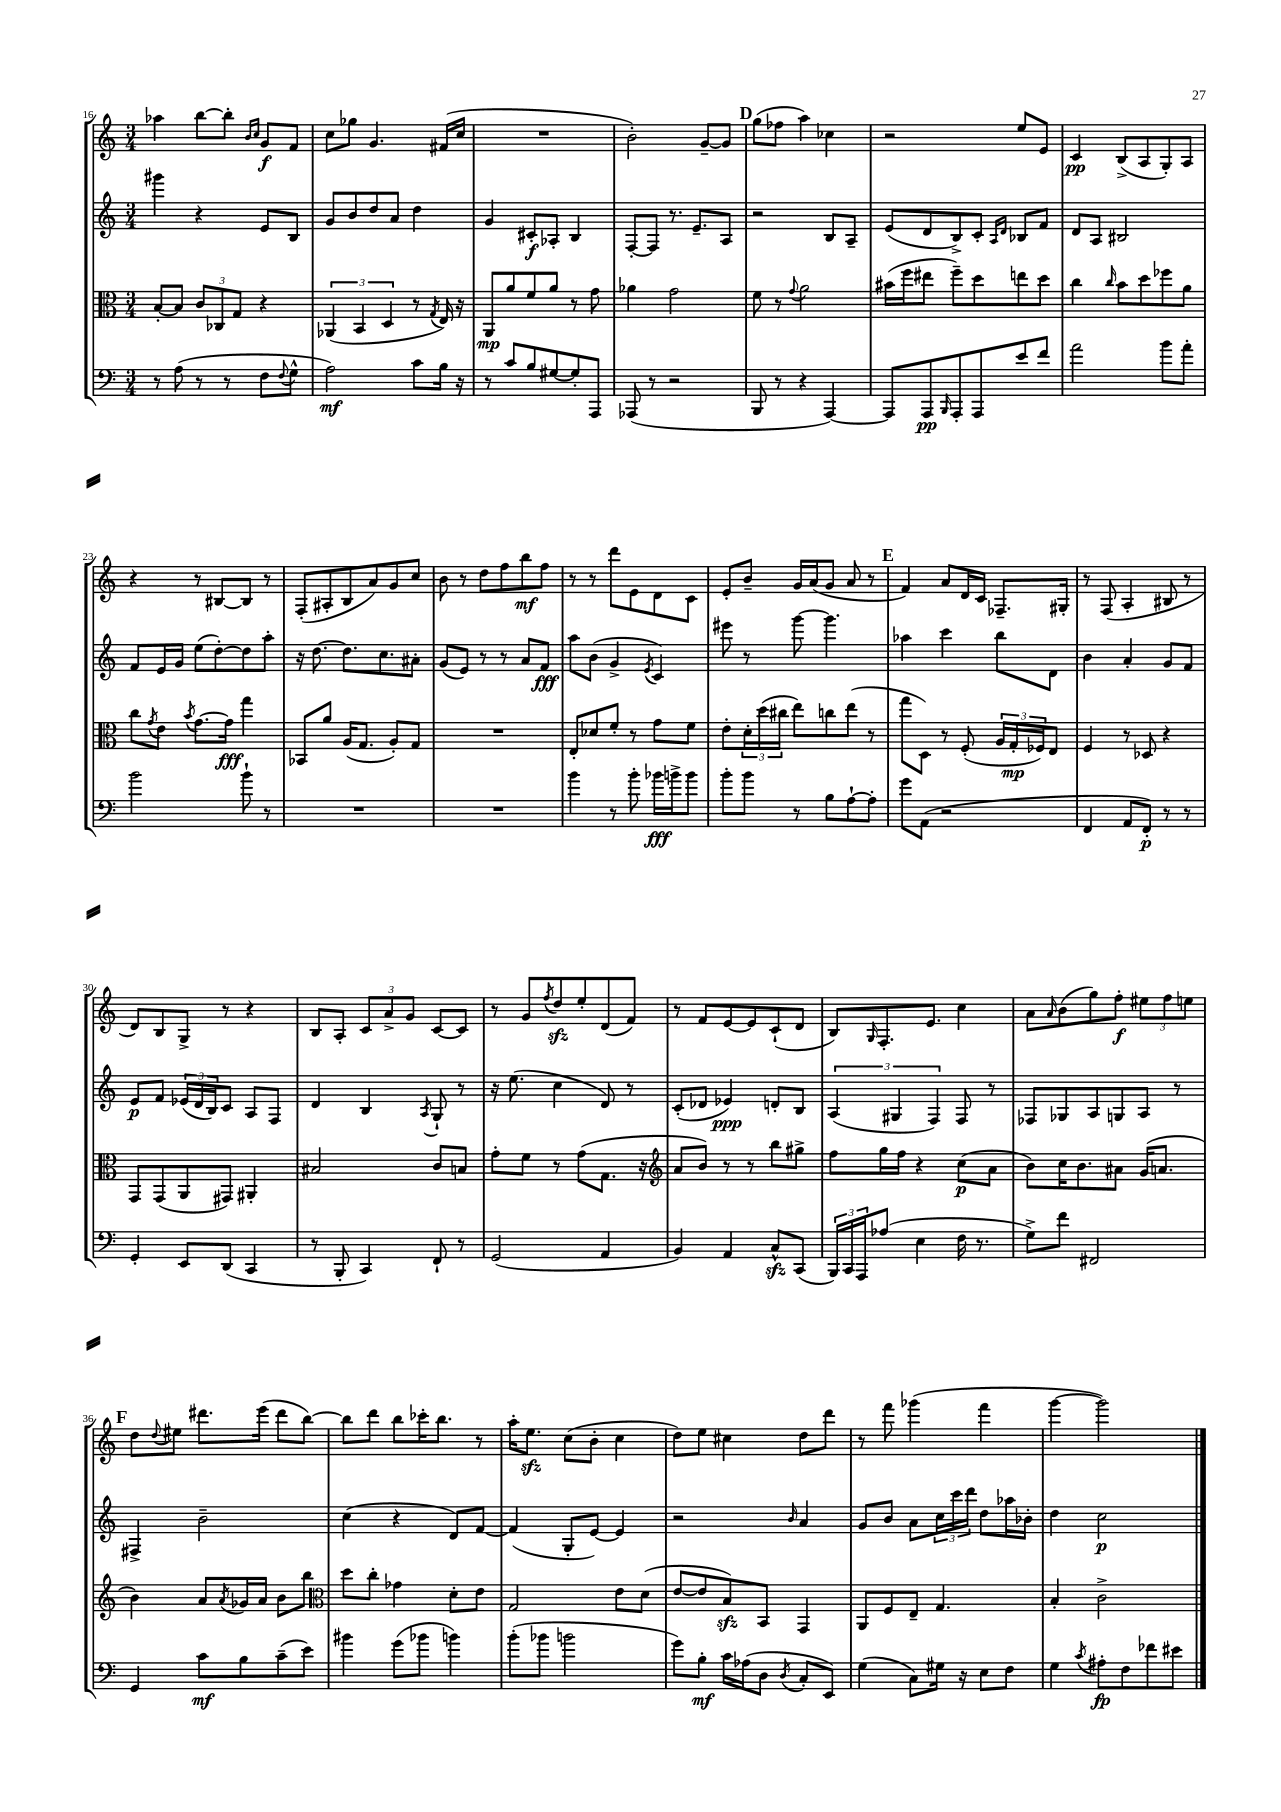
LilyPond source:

<<
\new StaffGroup <<
\new Staff = "s0" {
    \clef treble \key c \major \numericTimeSignature \time 3/4
    aes''4 b''8~ b''8-. \grace { b'16 c''16 } g'8\f f'8 |
    c''8 ges''8 g'4. fis'16( c''16 |
    R2. |
    b'2-.) g'8~-- g'8 |
    \mark \markup { \bold "D" } g''8( fes''8 a''4) ces''4 |
    r2 e''8 e'8 |
    c'4\pp b8->( a8 g8-.) a8 |
    r4 r8 bis8~ bis8 r8 |
    f8-.( ais8-. b8 a'8) g'8 c''8 |
    b'8 r8 d''8 f''8 b''8\mf f''8 |
    r8 r8 d'''8 e'8 d'8 c'8 |
    e'8-. b'8-- g'16 a'16( g'8 a'8 r8 |
    \mark \markup { \bold "E" } f'4) a'8 d'16 c'16 fes8.-- gis16-. |
    r8 f8( a4-. bis8 r8 |
    d'8) b8 g8-> r8 r4 |
    b8 a8-. \tuplet 3/2 { c'8 a'8-> g'8 } c'8~ c'8 |
    r8 g'8 \acciaccatura { f''8 } d''8\sfz e''8-. d'8( f'8) |
    r8 f'8 e'8~ e'8 c'8-!( d'8 |
    b8) \grace { g16 } f8.-. e'8. c''4 |
    a'8 \grace { a'16 } b'8( g''8) f''8-.\f \tuplet 3/2 { eis''8 f''8 e''8 } |
    \mark \markup { \bold "F" } d''8 \appoggiatura { d''8 } eis''8 dis'''8. e'''16( dis'''8 b''8~) |
    b''8 d'''8 b''8 ces'''16-. b''8. r8 |
    a''16-. e''8.\sfz c''8( b'8-. c''4 |
    d''8) e''8 cis''4 d''8 d'''8 |
    r8 f'''8 ges'''4( f'''4 |
    g'''4~ g'''2) \bar "|." |
}
\new Staff = "s1" {
    \clef treble \key c \major \numericTimeSignature \time 3/4
    gis'''4 r4 e'8 b8 |
    g'8 b'8 d''8 a'8 d''4 |
    g'4 cis'8-.\f aes8-. b4 |
    f8~-. f8 r8. e'8.-- a8 |
    \mark \markup { \bold "D" } r2 b8 a8-- |
    e'8( d'8 b8->) c'8-. \grace { a16 d'16 } bes8 f'8 |
    d'8 a8 bis2 |
    f'8 e'16 g'16 e''8( d''8~-.) d''8 a''8-. |
    r16 d''8.~ d''8. c''8. ais'8-. |
    g'8( e'8) r8 r8 a'8 f'8\fff |
    a''8 b'8( g'4-> \acciaccatura { e'8 } c'4) |
    eis'''8 r8 g'''8~ g'''4. |
    \mark \markup { \bold "E" } aes''4 c'''4 b''8 d'8 |
    b'4 a'4-. g'8 f'8 |
    e'8\p f'8 \tuplet 3/2 { ees'16( d'16 b16) } c'8 a8 f8 |
    d'4 b4 \acciaccatura { a8 } g8-! r8 |
    r16 e''8.( c''4 d'8) r8 |
    c'8-.( des'8 ees'4\ppp) d'8-. b8 |
    \tuplet 3/2 { a4( gis4 f4) } f8 r8 |
    fes8 ges8 a8 g8 a8 r8 |
    \mark \markup { \bold "F" } fis4-> b'2-- |
    c''4( r4 d'8) f'8~ |
    f'4( g8-. e'8~) e'4 |
    r2 \grace { b'16 } a'4 |
    g'8 b'8 a'8 \tuplet 3/2 { c''16 c'''16 d'''16 } d''8 aes''16 bes'16-. |
    d''4 c''2\p \bar "|." |
}
\new Staff = "s2" {
    \clef alto \key c \major \numericTimeSignature \time 3/4
    b8~-. b8 \tuplet 3/2 { c'8 ces8 g8 } r4 |
    \tuplet 3/2 { aes,4( b,4 d4 } r8 \acciaccatura { g8 } e16) r16 |
    a,8\mp a'8 f'8 a'8 r8 g'8 |
    aes'4 g'2 |
    \mark \markup { \bold "D" } f'8 r8 \appoggiatura { g'8 } a'2 |
    bis'16( f''16 eis''8 f''8--) d''8 e''8 d''8 |
    c''4 \grace { c''16 } b'8 d''8 fes''8 a'8 |
    c''8 \acciaccatura { g'8 } e'8 \acciaccatura { b'8 } g'8.~ g'16\fff g''4 |
    bes,8 a'8 a16( g8. a8-.) g8 |
    R2. |
    e8-. des'8 f'8-. r8 g'8 f'8 |
    e'8-. \tuplet 3/2 { d'16-. d''16( cis''16 } e''8) c''8 e''8( r8 |
    \mark \markup { \bold "E" } g''8 d8) r8 f8-.( \tuplet 3/2 { a16 g16-.\mp fes16) } e8 |
    f4 r8 des8 r4 |
    g,8 g,8( a,8 gis,8) ais,4-. |
    bis2 c'8 b8 |
    g'8-. f'8 r8 g'8( g8. r16 |
    \clef treble a'8 b'8) r8 r8 b''8 gis''8-> |
    f''8 g''16 f''16 r4 c''8\p( a'8 |
    b'8) c''16 b'8. ais'8 g'16( a'8. |
    \mark \markup { \bold "F" } b'4) a'8 \acciaccatura { a'8 } ges'16 a'16 b'8 b''8 |
    \clef alto d''8 c''8-. ges'4 d'8-. e'8 |
    g2 e'8 d'8( |
    e'8~ e'8 b8\sfz) b,8 g,4 |
    a,8 f8 e8-- g4. |
    b4-. c'2-> \bar "|." |
}
\new Staff = "s3" {
    \clef bass \key c \major \numericTimeSignature \time 3/4
    r8 a8( r8 r8 f8 \appoggiatura { f8 } g8-^ |
    a2\mf) c'8 b16 r16 |
    r8 c'8 b8 gis8~ gis8-. a,,8 |
    aes,,8( r8 r2 |
    \mark \markup { \bold "D" } b,,8 r8 r4 a,,4~) |
    a,,8 a,,8\pp \grace { b,,16 } a,,8-. a,,8 e'8 f'8 |
    a'2 b'8 a'8-. |
    b'2 b'8-! r8 |
    R2. |
    R2. |
    b'4 r8 b'8-. bes'16\fff b'16-> b'8 |
    b'8-. b'8 r8 b8 a8~-! a8-. |
    \mark \markup { \bold "E" } g'8 a,8( r2 |
    f,4 a,8 f,8-.\p) r8 r8 |
    g,4-. e,8 d,8( c,4 |
    r8 b,,8-. c,4) f,8-! r8 |
    g,2( a,4 |
    b,4) a,4 c8-^\sfz c,8( |
    \tuplet 3/2 { b,,16) c,16 a,,16 } aes8( e4 f16 r8. |
    g8->) f'8 fis,2 |
    \mark \markup { \bold "F" } g,4 c'8\mf b8 c'8--( e'8) |
    bis'4 g'8( bes'8 b'4) |
    b'8-.( bes'8 b'2 |
    g'8) b8-.\mf c'16 aes16( d8 \acciaccatura { d8 } c8-. e,8) |
    g4( c8) gis16 r16 e8 f8 |
    g4 \acciaccatura { c'8 } ais8-.\fp f8 fes'8 eis'8 \bar "|." |
}
>>
>>
\layout { \context { \Score currentBarNumber = #16 } }
